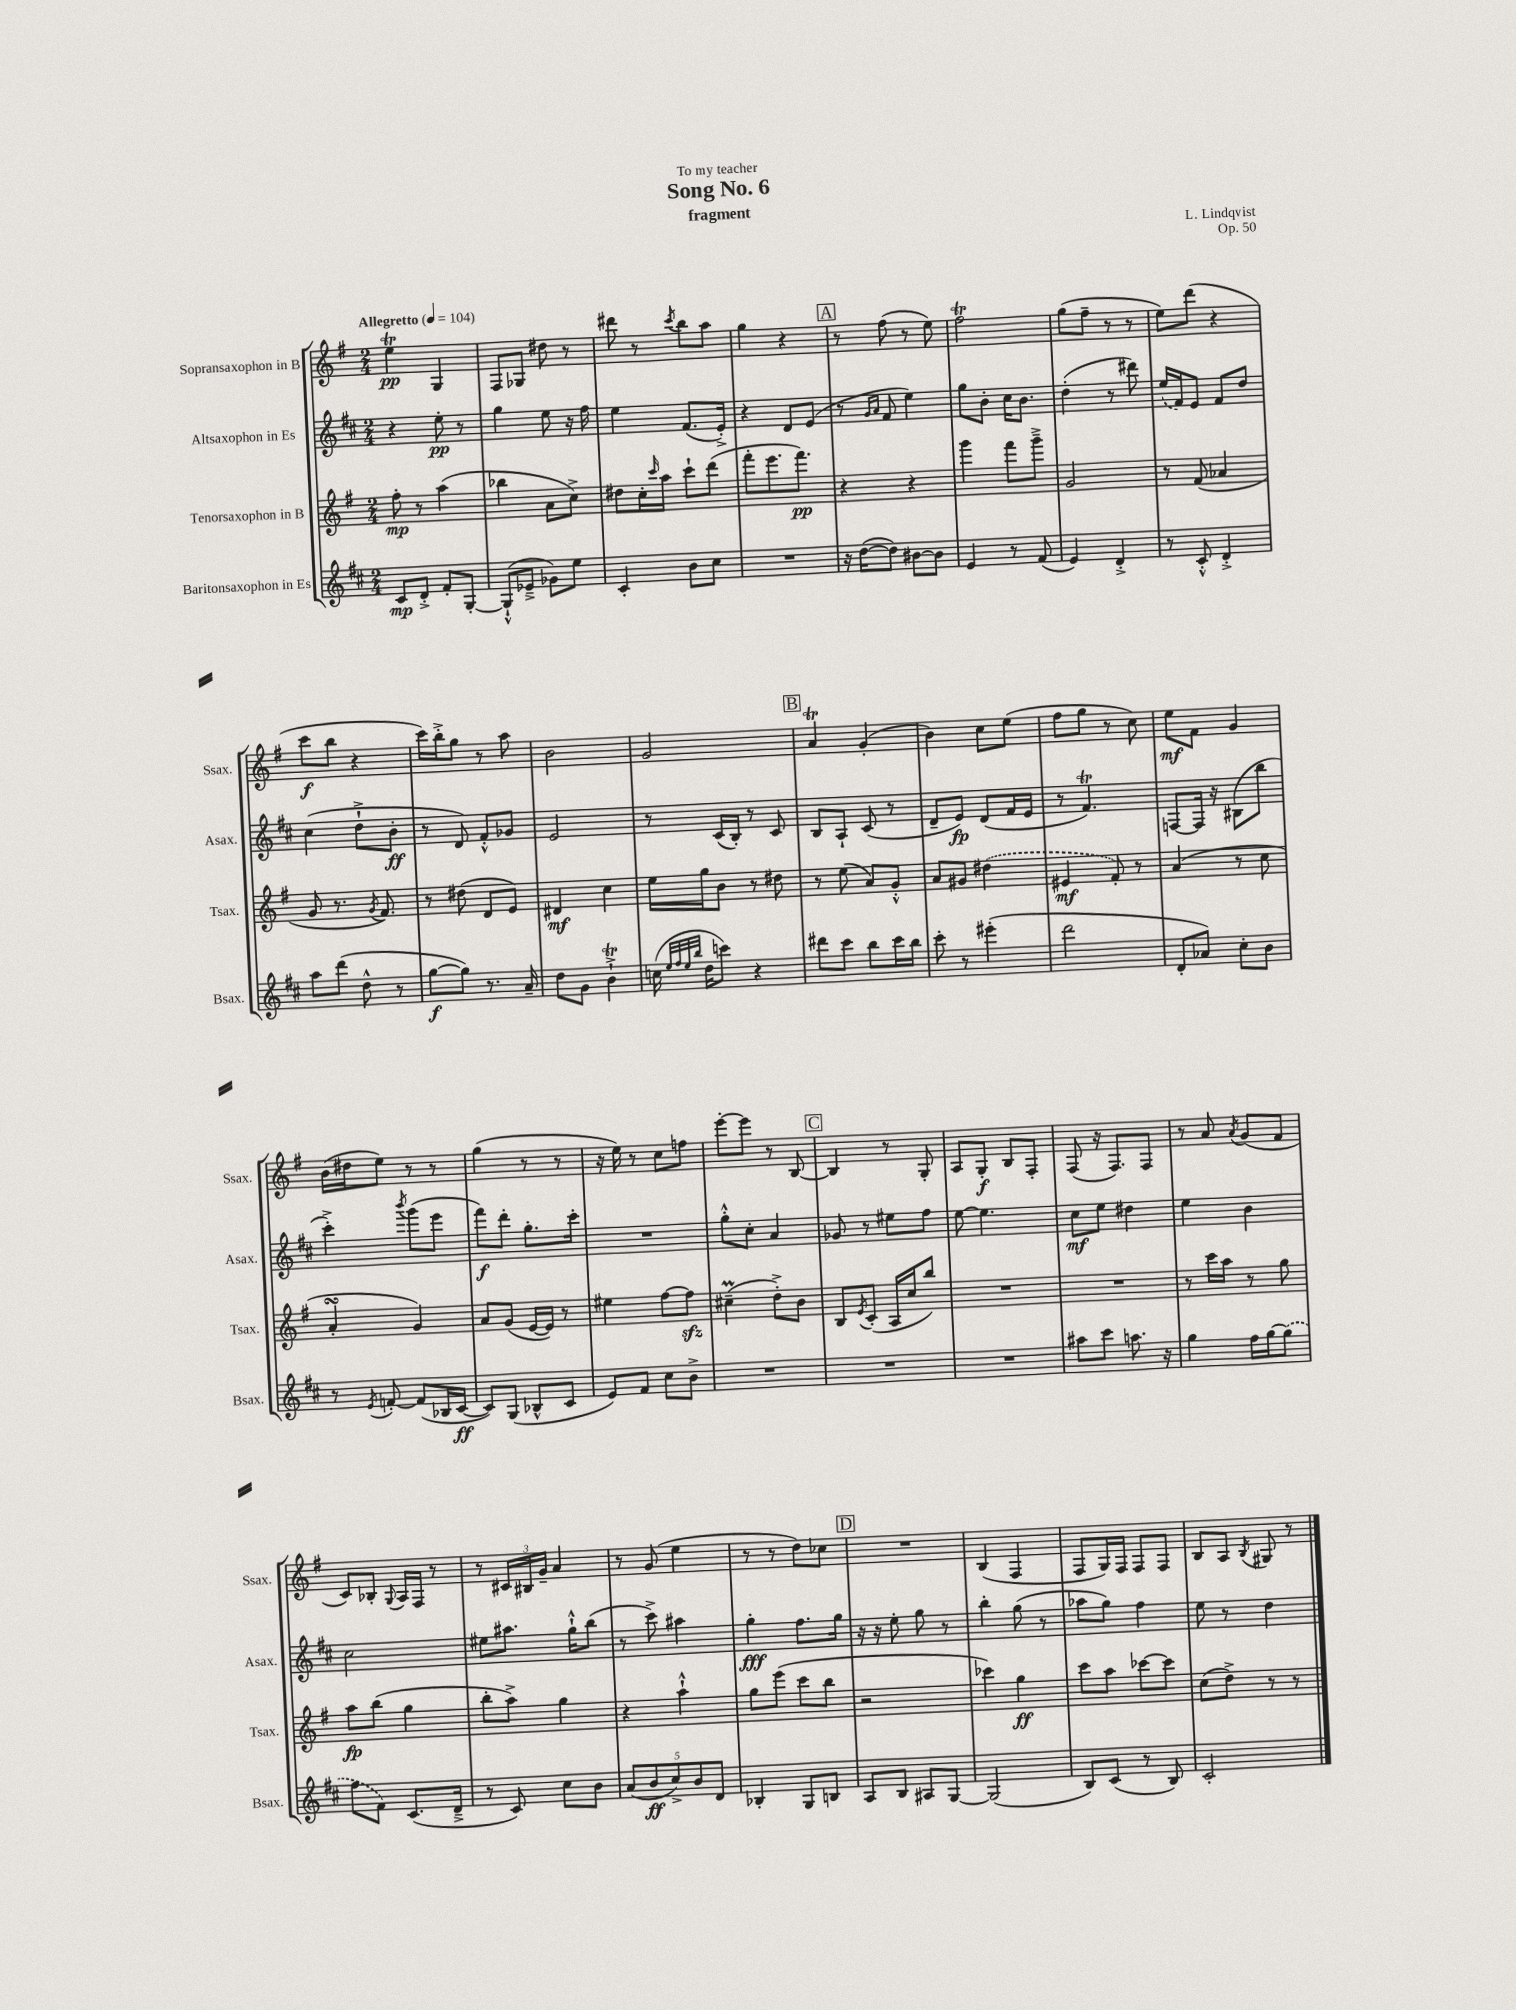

**kern	**kern	**kern	**kern
*staff4	*staff3	*staff2	*staff1
*clefG2	*clefG2	*clefG2	*clefG2
*k[f#c#]	*k[f#]	*k[f#c#]	*k[f#]
*M2/4	*M2/4	*M2/4	*M2/4
*MM104	*MM104	*MM104	*MM104
8c#	8ff#'	4r	4ee
8d'^	8r	.	.
8f#'	(4aa	8ee'	4G
[8G'	.	8r	.
=	=	=	=
(8G`^^]	4bb-	4gg	8F#
8e-~^	.	.	8G-
8g-)	8a	8ee	8dd#
8ee	8cc^)	16r	8r
.	.	16ff#	.
=	=	=	=
4c#'	8dd#	4ee	8ddd#
.	16cc'	.	8r
.	16qqccc	.	.
.	16aa	.	.
.	.	.	8qccc
8b	8ccc`	(8.f#	8bb
8cc#	(8ddd	.	8aa
.	.	16e'^)	.
=	=	=	=
2r	8fff#'	4r	4gg
.	8.eee	.	.
.	.	8d	4r
.	8.fff#)	.	.
.	.	(8e	.
=	=	=	=
16r	4r	8r	8r
([16dd	.	.	.
.	.	16qqg	.
.	.	16qqa	.
8dd])	.	8f#	(8ff#
[8b#	4r	4ee)	8r
8b#]	.	.	8ee)
=	=	=	=
4e	4ggg	8gg	2ff#
.	.	8b'	.
8r	8fff#	16cc#	.
.	.	8.b	.
(8f#	8ggg~^	.	.
=	=	=	=
4e)	2g	(4dd'	(8gg
.	.	.	8ff#~
4d'^	.	8r	8r
.	.	8ddd#)	8r
=	=	=	=
8r	8r	(16ee	8ee)
.	.	16f#)	.
8c#'^^	(8f#	8e	(8ddd
4d'^	4a-	8f#	4r
.	.	8dd	.
=	=	=	=
8aa	8g	(4cc#	8ccc
(8ddd	8.r	.	8bb
8dd^^	.	8dd`^	4r
.	8qg	.	.
.	8.f#)	.	.
8r	.	8b'	.
=	=	=	=
[8gg	8r	8r	16ccc)
.	.	.	16bb'^
8gg])	(8dd#	8d)	8gg
8.r	8d	8f#'^^	8r
.	8e)	8g-	8aa
16a~	.	.	.
=	=	=	=
8dd	4d#	2e	2b
8g	.	.	.
4b`^	4cc	.	.
=	=	=	=
(16cc	16ee	8r	2g
32qqee	.	.	.
32qqff#	.	.	.
32qqee	.	.	.
32qqbb	.	.	.
16dd	16gg	.	.
8ccc)	8b	(16c#	.
.	.	16B')	.
4r	8r	8r	.
.	8dd#	8c#	.
=	=	=	=
8ddd#	8r	8B	4a
8ccc#	(8ee	8A`	.
8bb	8a)	(8c#	(4g'
16ccc#	8g'^^	8r	.
16bb	.	.	.
=	=	=	=
8ccc#'	8a	8d~	4b)
8r	8g#	8e)	.
(4eee#'	(4dd#	(8d	8cc
.	.	16f#	(8ee
.	.	16e	.
=	=	=	=
2ddd	4e#	8r	8ff#
.	.	4.f#)	8gg
.	8f#')	.	8r
.	8r	.	8cc)
=	=	=	=
8d'	(4a	[8F	8ee
8a-)	.	16F]	8f#
.	.	16r	.
8cc#'	8r	(8B#	4g
8b	8cc	8bb	.
=	=	=	=
8r	4a'	4ccc#'^)	(16b
.	.	.	16dd#
8qe	.	.	.
[8f'	.	.	8ee)
.	.	8qbbb	.
(8f]	4g)	(8ggg	8r
16B-	.	8eee	8r
[16c#	.	.	.
=	=	=	=
8c#])	8a	8fff#)	(4gg
(8G	(8g	8ddd'	.
8B-^^	[16e	8.gg'	8r
.	16e])	.	.
8c#	8r	.	8r
.	.	16ccc#'	.
=	=	=	=
8e)	4ee#	2r	16r
.	.	.	16ee)
8f#	.	.	8r
8cc#	[8ff#	.	8cc
8b^	8ff#]	.	8ff
=	=	=	=
2r	(4cc#~	8gg'^^	[8eee'
.	.	8cc#'	8eee]
.	8dd'^)	4a	8r
.	8b	.	[8B
=	=	=	=
2r	8B	8g-	4B]
.	8qe	.	.
.	(8c'	8r	.
.	16A	8ee#	8r
.	16cc	.	.
.	8bb)	8ff#	8G'
=	=	=	=
2r	2r	[8ee	8A
.	.	4.ee]	8G'
.	.	.	8B
.	.	.	8F#'
=	=	=	=
8aa#	2r	8cc#	(8F#
8ccc#	.	8ee	16r
.	.	.	8.F#)
8.aa	.	4dd#	.
.	.	.	8F#
16r	.	.	.
=	=	=	=
4gg	8r	4ee	8r
.	16ccc	.	8a
.	16aa	.	.
.	.	.	8qa
16ff#	8r	4b	(8g
[16gg	.	.	.
(8gg]	8gg	.	8f#
=	=	=	=
8ff#	8aa	2cc#	8c)
8f#)	(8bb	.	8B-'
.	.	.	8qqG
(8.c#	4gg	.	16A
.	.	.	16F#
.	.	.	8r
16d~^	.	.	.
=	=	=	=
8r	8bb'	8ee#	8r
8c#)	8aa^)	8.aa#	24c#
.	.	.	24B#
.	.	.	24g~
8cc#	4gg	.	4a
.	.	16gg`^^	.
8b	.	(8bb	.
=	=	=	=
(10a	4r	8r	8r
10b	.	.	.
.	.	8ccc#^)	(8g
10cc#^)	.	.	.
.	4aa`^^	4aa#	4ee
10b	.	.	.
10d	.	.	.
=	=	=	=
4B-'	8gg	4gg'	8r
.	(8eee	.	8r
8G	8ccc	8.ff#	8dd)
8B	8bb	.	8cc-
.	.	16gg	.
=	=	=	=
8A	2r	16r	2r
.	.	16r	.
8B	.	8ee'	.
8A#	.	8gg	.
[8G	.	8r	.
=	=	=	=
(2G]	4ccc-)	4bb'	(4B
.	4gg	(8gg	4F#
.	.	8r	.
=	=	=	=
8B)	8ccc	8aa-	8F#
(8c#	8aa	8gg)	16G)
.	.	.	16F#
8r	[8ccc-	4ff#	8F#
8B)	8ccc-]	.	8F#
=	=	=	=
2c#'	(8cc	8ee	8B
.	8dd^)	8r	8A
.	.	.	8qB
.	8r	4dd	8G#
.	8r	.	8r
==	==	==	==
*-	*-	*-	*-
